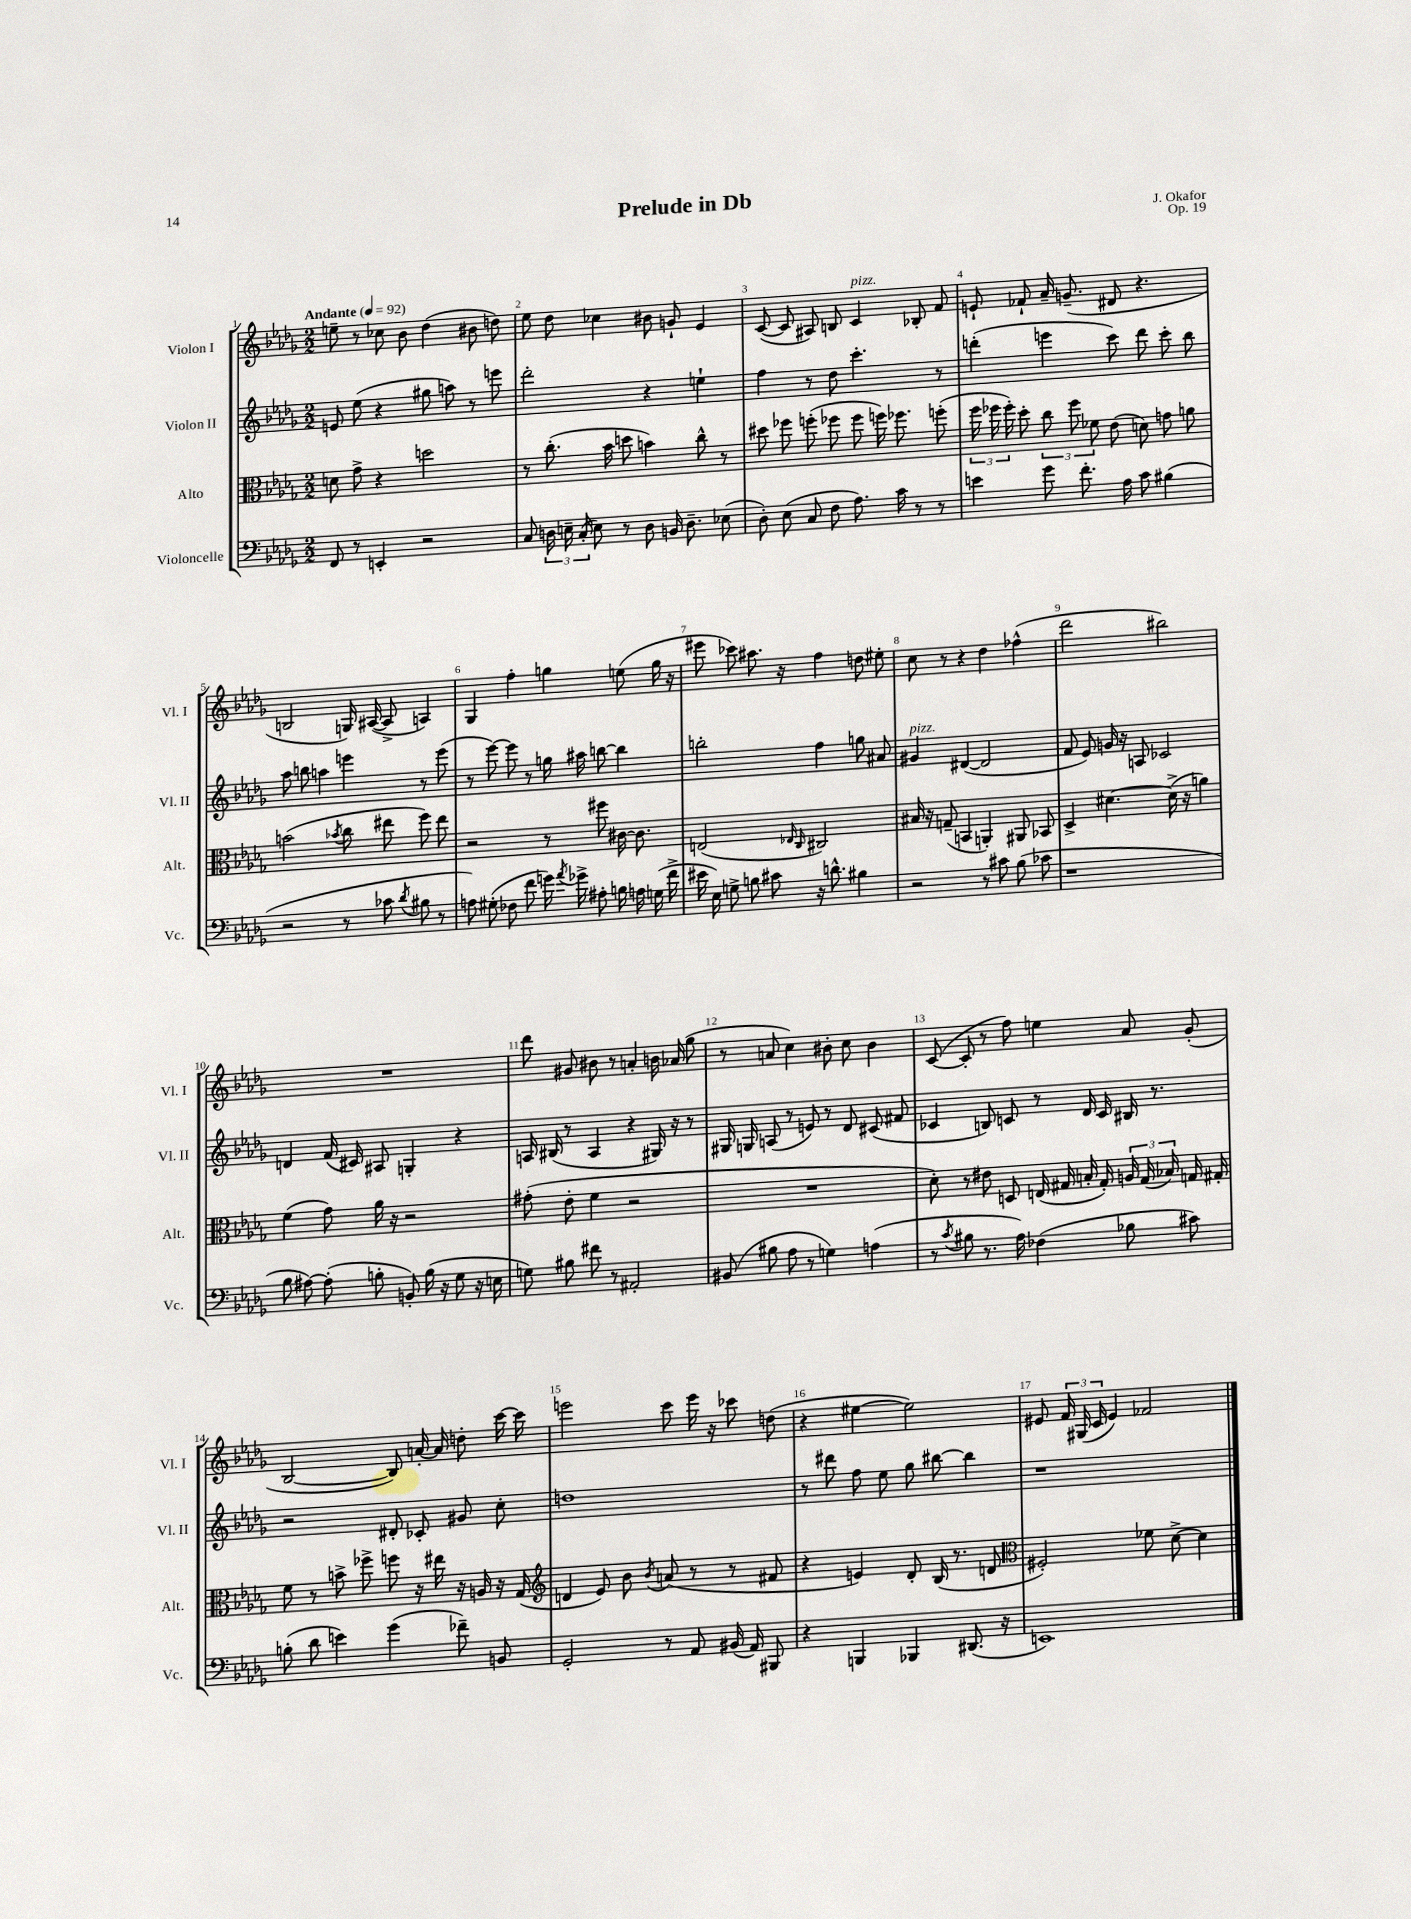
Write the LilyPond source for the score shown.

\header { title = "Prelude in Db" composer = "J. Okafor" opus = "Op. 19" }
<<
\new StaffGroup <<
\new Staff = "s0" \with { instrumentName = "Violon I" shortInstrumentName = "Vl. I" } {
    \clef treble \key des \major \numericTimeSignature \time 2/2 \tempo "Andante" 4 = 92
    \autoBeamOff e''8-- r8 ces''8 bes'8 des''4( bis'8 d''8) |
    ees''8 des''8 ces''4 bis'8 g'8-! ees'4 |
    c'8~( c'8 ais8) b8 c'4^\markup { \italic "pizz." } bes8-. f'8 |
    e'8-! fes'8-! aes'16-- g'8.--( dis'8 r4. |
    b2 g16) ais16~( ais8-> a4) |
    ges4 f''4-. g''4 e''8( g''16 r16 |
    eis'''8 ces'''8) ais''8. r16 f''4 d''8 eis''8-. |
    c''8 r8 r4 des''4 fes''4-^( |
    des'''2 bis''2) |
    R1 |
    des'''8 gis'8 bis'8 r8 a'4-. b'16 aes'16( ges''8 |
    r8 a'8 c''4) bis'8-. c''8 bis'4 |
    c'8~( c'8-. r8 f''8) e''4 aes'8 ges'8-.( |
    bes2~ bes8) a'16~-. a'16 d''8-. c'''16~ c'''16 |
    e'''2 c'''8 e'''16 r16 ces'''8 d''8( |
    r4 eis''4~ eis''2) |
    eis'8 \tuplet 3/2 { f'16 gis16( c'16 } eis'4) fes'2 \bar "|." |
}
\new Staff = "s1" \with { instrumentName = "Violon II" shortInstrumentName = "Vl. II" } {
    \clef treble \key des \major \numericTimeSignature \time 2/2
    \autoBeamOff e'8 ees''8( r4 gis''8 a''8) r8 e'''8 |
    des'''2-. r4 e''4-! |
    f''4 r8 des''8 c'''4.-. r8 |
    d'''4-.( e'''4 c'''8) d'''8 c'''8-. bes''8 |
    aes''8 b''8 a''4 e'''4 r8 e'''8( |
    r8 ees'''8~) ees'''8 r8 g''16 ais''16 b''8~ b''4 |
    b''2-. f''4 g''8 ais'8 |
    gis'4^\markup { \italic "pizz." } dis'4~( dis'2 |
    f'8 ees'8) g'16 r16 a8 ces'2 |
    d'4 f'16( cis'16) ais8 g4-. r4 |
    a16 bis16( r8 a4 r4 gis16) r16 r8 |
    gis16 g16 a8( r8 e'8) r8 des'8 cis'8( fis'8 |
    ces'4 b8) c'8 r8 des'16 c'16 bis16 r8. |
    r2 dis'8-. ces'8-. gis'8 c''8-. |
    d''1 |
    r8 dis'''8 f''8 ees''8 ges''8 bis''8~ bis''4 |
    r1 \bar "|." |
}
\new Staff = "s2" \with { instrumentName = "Alto" shortInstrumentName = "Alt." } {
    \clef alto \key des \major \numericTimeSignature \time 2/2
    \autoBeamOff d'8 ges'8-> r4 d''2 |
    r8 c''8.-.( bes'16 d''8 b'4) c''8-^ r8 |
    dis''8 fes''8 f''8-.( fes''8 fes''8 f''16) fes''8. f''8-.( |
    \tuplet 3/2 { f''16 fes''16 fes''16-.) } des''8-. \tuplet 3/2 { c''8 fes''8 fes'8 } ees'8( d'8) g'8 a'8 |
    b'2( \acciaccatura { bes'8 } c''8 eis''8 f''8) eis''8 |
    r2 r8 fis''8 cis'16~ cis'8. |
    e2( \grace { ees16 c16 } cis2) |
    bis16 r16 g8--( b,4 a,4-.) ais,8 bes,8 |
    des4-> dis'4.~ dis'16->( r16 a'4) |
    f'4( ges'8) aes'16 r16 r2 |
    gis'8-.( ees'8-. f'4 r2 |
    R1 |
    des'8-.) r8 eis'8 d8 e16( gis16 b16-. gis16-.) \tuplet 3/2 { a16 gis16( bes16) } g16 gis16-. |
    f'8 r8 b'8-> fes''8-> f''8 r16 eis''16 r16 a16 r16 ges16( |
    \clef treble d'4 ees'8) bes'8 \acciaccatura { bes'8 } a'8( r8 r8 fis'8 |
    r4 e'4) des'8-. bes16( r8. d'8 |
    \clef alto fis2-.) fes'8 des'8~-> des'4 \bar "|." |
}
\new Staff = "s3" \with { instrumentName = "Violoncelle" shortInstrumentName = "Vc." } {
    \clef bass \key des \major \numericTimeSignature \time 2/2
    \autoBeamOff f,8 r8 e,4-. r2 |
    c8 \tuplet 3/2 { d16 e16-- c16-.( } e8) r8 d8 b,16 d8.-- ees8( |
    des8-.) ees8( c8 f8 aes8.) c'16 r8 r8 |
    e'4 ges'8 f'8.-. aes16 c'8 bis4( |
    r2 r8 ces'8 \acciaccatura { des'8 } bis8 r8 |
    a8) gis8-.( fes8 f'8 g'16) \acciaccatura { aes'8 } ges'16-> ais8-. b16 a16 g16( f'16-> |
    eis'16 ees16) g8-> b8 cis'8 r16 d'8.-^ bis4 |
    r2 r8 cis'8 bes8( ces'8 |
    r1 |
    bes8 ais8~) ais8-.( b8-. b,8-.) b16( r16 ges8 r16 e16 |
    g8) bis8 fis'8 r8 ais,2-. |
    bis,8( bis8 aes8 r8 g4) a4( |
    r8 \acciaccatura { c'8 } bis8 r8. aes16) fes4( bes8 cis'8) |
    b8-.( des'8 e'4) ges'4( fes'8--) b,8 |
    ges,2-. r8 aes,8 bis,16( aes,16) bis,,8 |
    r4 b,,4 bes,,4 dis,8.( r16 |
    e,1) \bar "|." |
}
>>
>>
\layout { \context { \Score \override BarNumber.break-visibility = ##(#f #t #t) barNumberVisibility = #all-bar-numbers-visible } }
